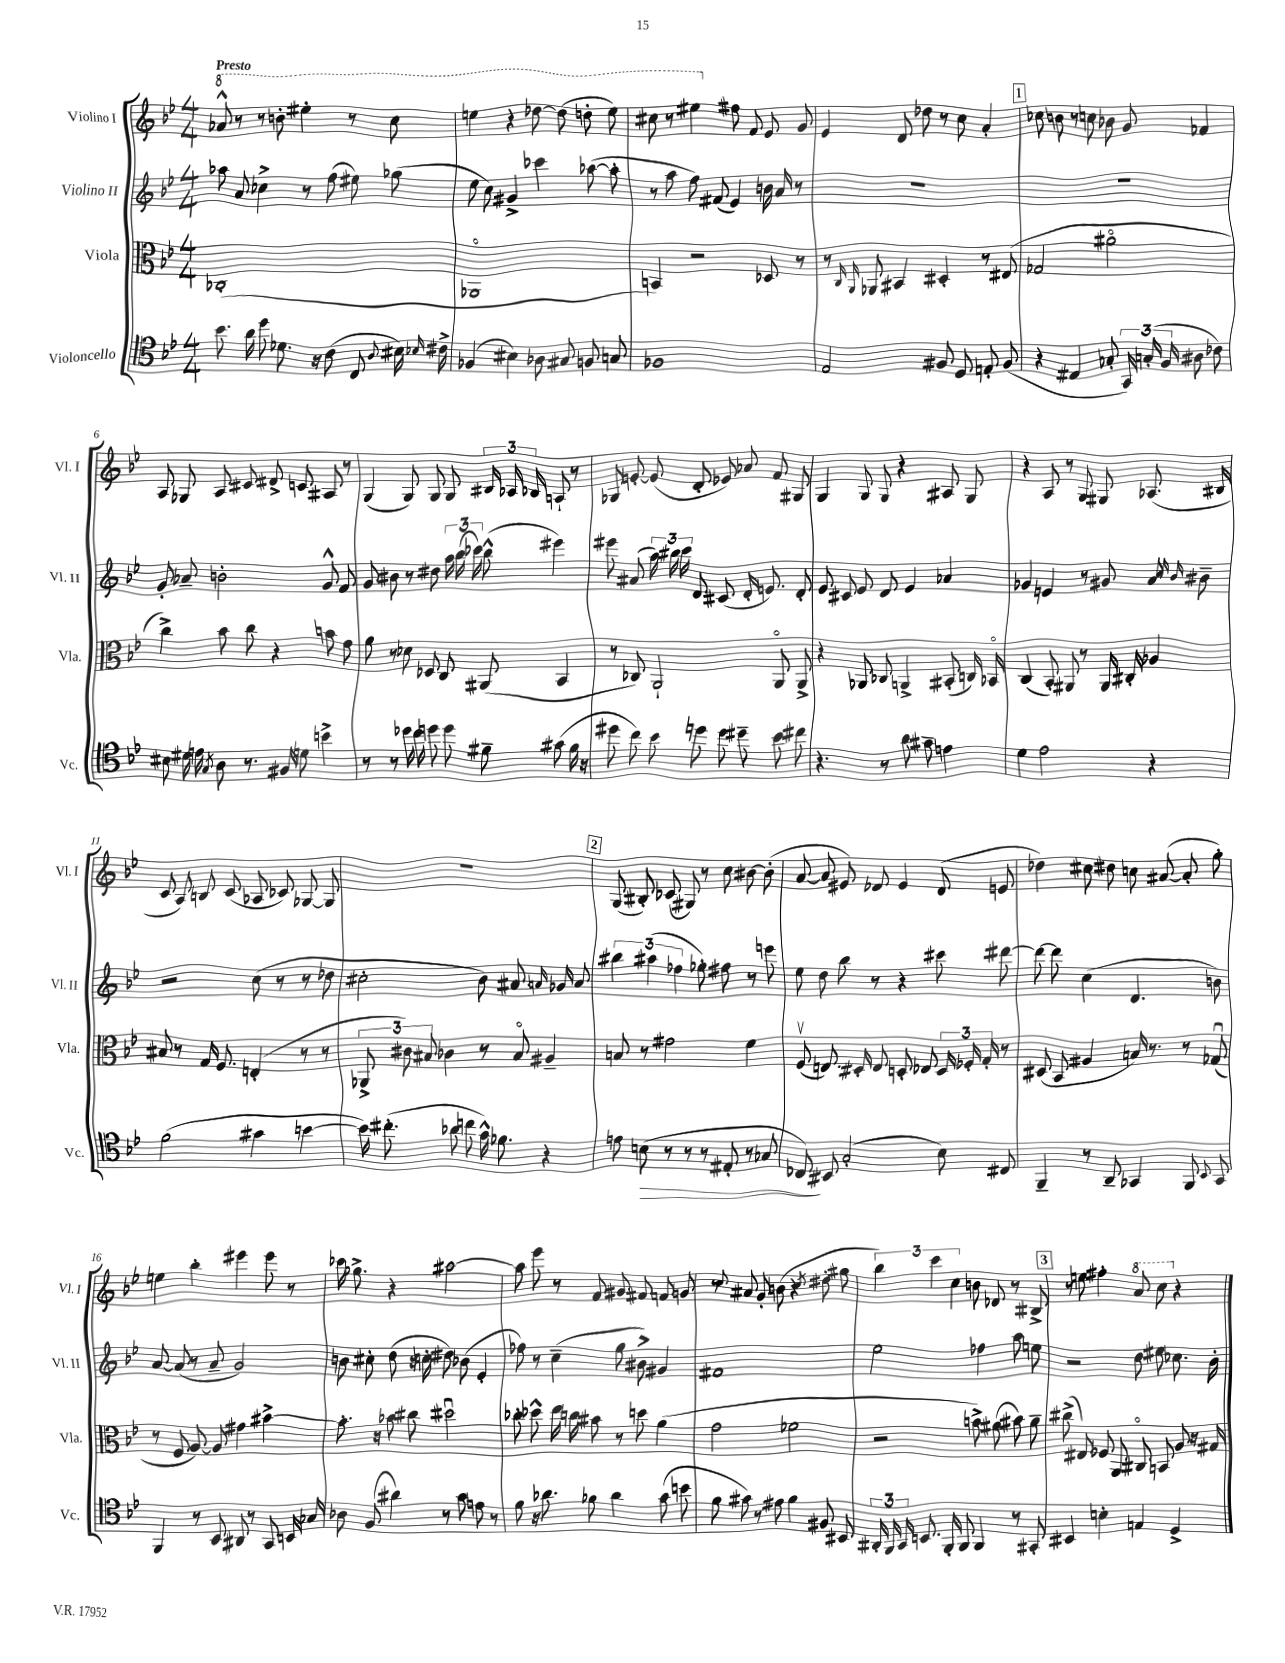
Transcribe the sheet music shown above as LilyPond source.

<<
\new StaffGroup <<
\new Staff = "s0" \with { instrumentName = "Violino I" shortInstrumentName = "Vl. I" } {
    \clef treble \key bes \major \numericTimeSignature \time 4/4 \tempo "Presto"
    \autoBeamOff \ottava #1 aes''8-^ r8 r8 b''8-. eis'''4-. r8 c'''8 |
    e'''4 r4 des'''8~ des'''8( d'''8-. e'''8) |
    cis'''8 r8 eis'''4 \ottava #0 fis''8 f'8 ees'8 g'8 |
    ees'4 d'8 des''8 r8 c''8 a'4-. |
    \mark \markup { \box "1" } ces''8 b'8 r8 c''8 bes'8 g'8 fes'4 |
    a8 ges8 a8 cis'8 dis'8-> c'8 ais8 r8 |
    g4( g8) g8 g8 \tuplet 3/2 { bis16 aes16 bes16 } a8-! r8 |
    ges8 e'8~-. e'8( d'8-. ees'8) aes'8 f'8 gis8 |
    g4 g8 g8 r4 ais8 g8 |
    r4 a8 r8 g8 gis8 aes8.( bis16 |
    c'8 a8) b8 c'8( aes8 ces'8) ges8~ ges8 |
    R1 |
    \mark \markup { \box "2" } g8( bis8-.) ces'8( gis8) r8 c''8 bis'8~ bis'8-.( |
    a'8~ a'8 eis'8) des'8 eis'4 des'8( e'8 |
    des''4) cis''8 dis''8 c''8 ais'8~( ais'8-. g''8-.) |
    e''4 bes''4-. eis'''4 eis'''8 r8 |
    ces'''16 ges''8.-> r4 ais''2~ |
    ais''8 ees'''8 r8 f'8 gis'8 fis'8 f'8 g'8 |
    r8 \appoggiatura { c''8 } ais'8 g'8-. b'8( r4 \acciaccatura { c''8 } dis''8-. gis''8 |
    \tuplet 3/2 { bes''4) c'''4 c''4 } b'8 des'8 r8 bis8-> |
    \mark \markup { \box "3" } r8 e''8 fis''4-. \ottava #1 a''8 c'''8 \ottava #0 r4 \bar "|." |
}
\new Staff = "s1" \with { instrumentName = "Violino II" shortInstrumentName = "Vl. II" } {
    \clef treble \key bes \major \numericTimeSignature \time 4/4
    \autoBeamOff aes''8 a'8 ces''4-> r8 f''8( eis''8) ges''8( |
    ees''8 c''8) gis'4-> ces'''4 aes''8~( aes''8-. |
    r8 a''8 f''8) fis'8( ees'4) b'16 a'16 r8 |
    R1 |
    \mark \markup { \box "1" } R1 |
    g'8-. aes'8-- b'2-. g'8-^ f'8 |
    g'8 bis'8 r8 dis''8 \tuplet 3/2 { a''16 bes''16( ces'''16) } bes''8-^( eis'''4) |
    eis'''8 ais'8( \tuplet 3/2 { a''16) bis''16 c'''16 } d'8 cis'8( d'16-. e'8.) d'8-. |
    ees'8 cis'8 ees'8 d'8 ees'4 aes'4 |
    ges'4 e'4 r8 gis'8 a'8 \grace { c''16 bes'16 } bis'8-- |
    r2 c''8( r8 r8 des''8 |
    cis''2-. bes'8) ais'8. \grace { a'16 } ges'16 a'8 |
    \mark \markup { \box "2" } \tuplet 3/2 { bis''4 ais''4( fes''4 } ges''8-.) fis''8 r8 e'''8 |
    ees''8 d''8 bes''8 r8 r4 cis'''8 dis'''8~ |
    dis'''8~ dis'''8 c''4( d'4. b'8) |
    a'8~ a'8( r8 a'8-- g'2) |
    b'8 cis''8-. d''8( r16 c''16-. dis''8) bes'8( ees'4-. |
    fes''8) r8 c''4--( g''8 bis'8->) gis'4 |
    fis'1 |
    ees''2 fes''4 a''8 e''8 |
    \mark \markup { \box "3" } r2 d''8 eis''8 ces''8. bes'16-. \bar "|." |
}
\new Staff = "s2" \with { instrumentName = "Viola" shortInstrumentName = "Vla." } {
    \clef alto \key bes \major \numericTimeSignature \time 4/4
    \autoBeamOff ces1-.( |
    aes,1\flageolet |
    b,4) r2 des8 r8 |
    r8 \grace { c16 a,16 } aes,8 bis,4 dis4-. r8 eis8( |
    \mark \markup { \box "1" } ges2 ais'2\flageolet |
    c''4->) bes'8 c''8 r4 b'8 g'8 |
    a'8 r8 des'8 des8 c8 ais,8( bes,4 |
    r8 ces8) a,2-! a,8\flageolet a,8-> |
    r4 aes,8 ces8 a,4-> bis,8-.( c16) bes,16\flageolet |
    c4( bes,8-.) ais,8 r8 ais,16 cis16-. aes4 |
    bis8 r8 g16 f8. e4-.( r8 r8 |
    \tuplet 3/2 { aes,8-> cis'8) bis8 } ces'4 r8 bis8\flageolet ais4-- |
    \mark \markup { \box "2" } b8 r8 gis'2 f'4 |
    f8\upbow( e8.) dis16-. e8 d8-. ees8 \tuplet 3/2 { d16 fes16-. g16-. } r8 |
    dis8( bes,8 ais4 b16) r8. r8 ges8\downbow( |
    r8 f8 a8~) a8 gis'4 bis'4~-> |
    bis'8.-. r16 bes'8 cis''8 dis''2\downbow |
    ces''8-. des''8-^ ees''16 c''16 bis'8 r8 d''8 a'4( |
    g'2 fes'2 |
    r2 b'8->) ais'8( bis'8) ais'8-- |
    \mark \markup { \box "3" } cis''8->( eis8) fes8 a,8 cis8\flageolet b,8 a8 r16 gis16 \bar "|." |
}
\new Staff = "s3" \with { instrumentName = "Violoncello" shortInstrumentName = "Vc." } {
    \clef tenor \key bes \major \numericTimeSignature \time 4/4
    \autoBeamOff bes'8. a'16 d''8 des'8. r16 c'8( c8 \appoggiatura { a8 } bis16) \grace { bes16 } cis'16-> |
    fes4( bis4) aes8 gis8 f8 g8 |
    fes1 |
    ees2 fis8 d8 e8-. fis8( |
    \mark \markup { \box "1" } r4 eis4 ges8-. \tuplet 3/2 { g,16) g16-.( f16 } ais8 ces'8) |
    bis8 dis'16 e'16 \acciaccatura { g8 } a8 r8. fis16 d'8 b'4-> |
    r8 r8 des''16 c''16 d''8 d''8 fis'8-- gis'8( fis'16 r16 |
    dis''8 c''8) bes'8 d''8 d''8 dis''8-- bes'8 cis''8 |
    r4. r8 a'8 gis'8-- e'4 |
    d'4 ees'2 r4 |
    f'2( gis'4 b'4~ |
    b'16) cis''8.-.( aes'8 c''8 g'16-^) fes'8. r4 |
    \mark \markup { \box "2" } e'8 b8\>( r8 r8 r8 eis8-. r8 ges8 |
    ces8\!) bis,8 g2-.( bes8) cis8 |
    f,4-- r8 a,8-- ges,4 f,8 \appoggiatura { bes,8 } ges,8 |
    f,4 r8 bes,8 ais,8 r8 g,8 b,16 ges16 |
    aes8 f8( ais'4) r8 g'8 e'8 r8 |
    f'8 r16 aes'8. fes'8 aes'4 g'8( b'8 |
    f'8 gis'8) r8 eis'8 f'4 fis8 bis,8 |
    \tuplet 3/2 { ais,16-. f,16 g,16 } b,8. f,16-. f,8 f,4 r8 gis,8-. |
    \mark \markup { \box "3" } bis,4 b4-. e4 d4-> \bar "|." |
}
>>
>>
